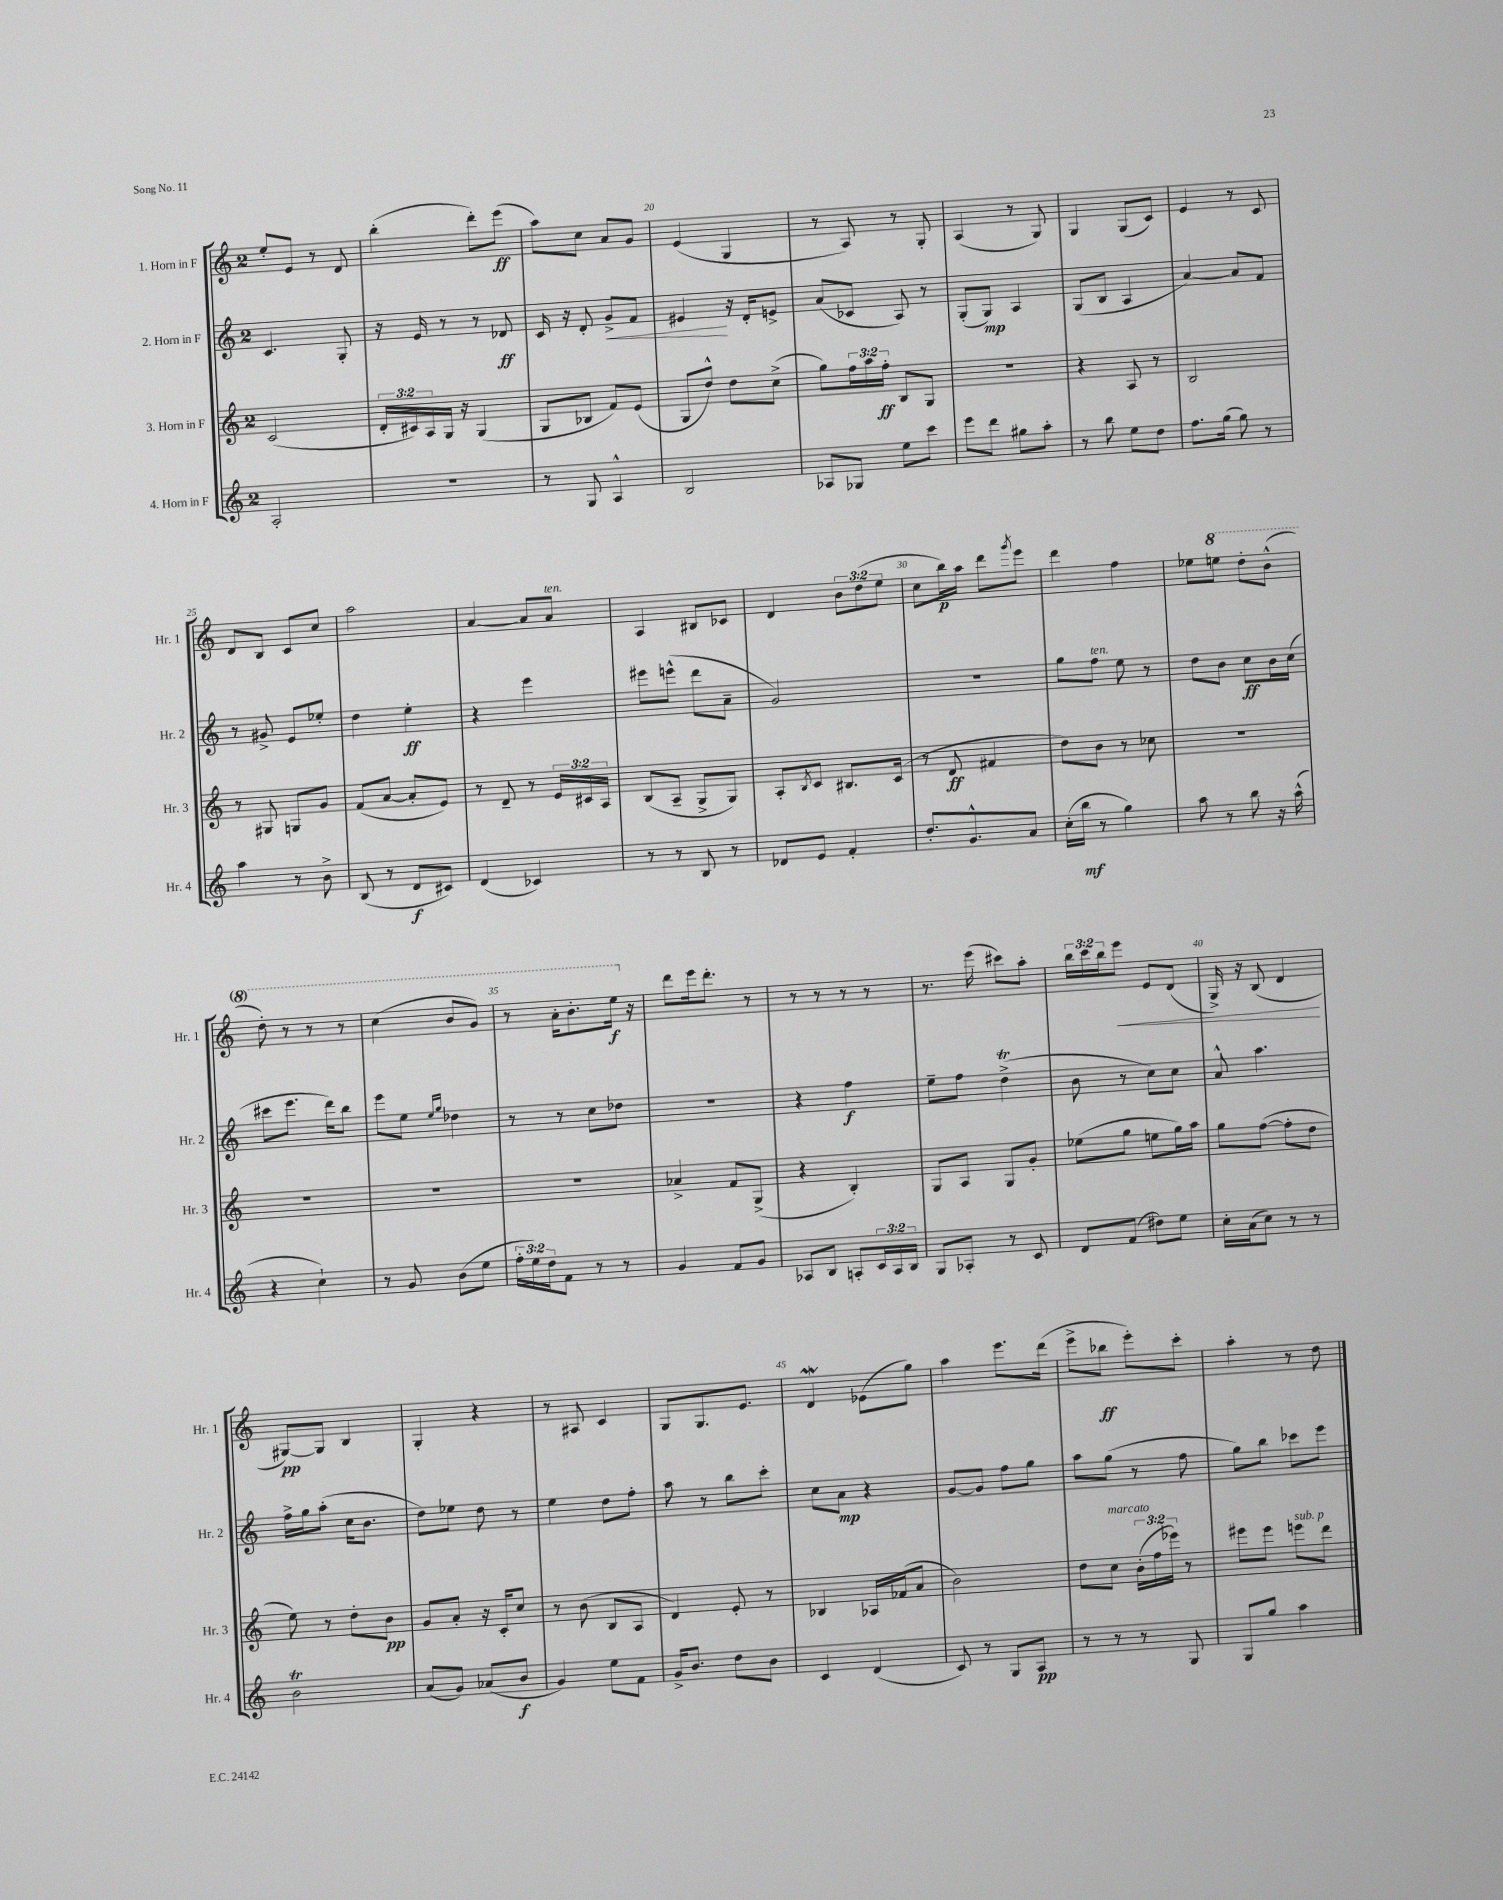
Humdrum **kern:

**kern	**kern	**kern	**kern
*staff4	*staff3	*staff2	*staff1
*clefG2	*clefG2	*clefG2	*clefG2
*k[]	*k[]	*k[]	*k[]
*M2/4	*M2/4	*M2/4	*M2/4
2A'	(2c	4.c	8ee'
.	.	.	8e
.	.	.	8r
.	.	8G'	8d
=	=	=	=
2r	24d'	16r	(4bb'
.	24c#)	.	.
.	.	16e	.
.	24A	.	.
.	16G	8r	.
.	16r	.	.
.	(4G	8r	8ddd')
.	.	8d-	(8eee
=	=	=	=
8r	8G	16c	8aa)
.	.	16r	.
8G	8B-	8d'	8cc
4A^^	8f)	8g^	8a
.	(8e	8f	8g
=	=	=	=
2B	8G	4e#	(4e
.	8dd^^)	.	.
.	8dd	16r	4G
.	.	16d'	.
.	(8cc^	8e^	.
=	=	=	=
8A-	8gg)	(8a	8r
8G-	24ff	8c-	8A)
.	24aa	.	.
.	24ff'	.	.
8ee	8B	8A)	8r
8ccc	8G	8r	8G'
=	=	=	=
8eee	2r	(8G'	(4A
8ddd	.	8G)	.
8gg#	.	4A	8r
8aa'	.	.	8G)
=	=	=	=
8r	4r	(8G	4G
8bb	.	8B	.
8ee	8A	4A	(8G
8dd	8r	.	8c)
=	=	=	=
8.ff	2B	[4a)	4e
(16gg	.	.	.
8gg)	.	8a]	8r
8r	.	8f	8c
=	=	=	=
4aa	8r	8r	8d
.	8G#	8g#^	8B
8r	8G	8e	8c
8b^	8g	8ee-'	8cc
=	=	=	=
(8B	(8f	4dd	2aa
8r	[8a	.	.
8d	8a']	4ee'	.
8c#)	8e)	.	.
=	=	=	=
(4d	8r	4r	[4a
.	8d~	.	.
4c-)	8r	4eee	8a]
.	24e	.	8a
.	24c#	.	.
.	24A	.	.
=	=	=	=
8r	(8B	8eee#	4A
8r	8A~	(8eee^^	.
8B	8G^	8ddd	8B#
8r	8G)	8a~	8c-
=	=	=	=
8d-	8A'	2g)	4d
.	8qB	.	.
8e	8c	.	.
4f'	8.B#	.	12b
.	.	.	(12dd
.	.	.	12ee
.	(16c	.	.
=	=	=	=
8.dd'	8r	2r	8cc
.	8d	.	16bb)
8.g^^	.	.	16aa
.	4f#	.	8ddd
.	.	.	8qggg
8a	.	.	8eee
=	=	=	=
(16cc'	8dd)	8gg	4ddd
16bb	.	.	.
8r	8b	8ff	.
4gg)	8r	8ee	4ff
.	8cc-	8r	.
=	=	=	=
8aa	2r	8dd	8ee-
8r	.	8b	8eee
8bb	.	8cc	8ddd'
16r	.	16b	(8bb^^
(16aa^^	.	(16cc	.
=	=	=	=
4r	2r	8ccc#	8ddd')
.	.	8.eee	8r
4cc`)	.	.	8r
.	.	16ddd)	.
.	.	8bb	8r
=	=	=	=
8r	2r	8eee	(4ccc
8g	.	8ee	.
.	.	16qqee	.
.	.	16qqgg	.
(8b	.	4dd-	8bb
8ee	.	.	8gg)
=	=	=	=
24ff'	2r	8r	8r
24ee)	.	.	.
24dd	.	.	.
8f	.	8r	16aa'
.	.	.	8.bb'
8r	.	8cc	.
8r	.	8dd-	16eee
.	.	.	16r
=	=	=	=
4g	4a-^	2r	8ddd
.	.	.	16eee
.	.	.	8.ddd'
8f	8f	.	.
8g	(8G^	.	8r
=	=	=	=
8A-	4r	4r	8r
8B	.	.	8r
8A'	4B')	4ff	8r
24c	.	.	8r
24A	.	.	.
24B	.	.	.
=	=	=	=
8G	8G	8ee~	8.r
8A-'	8A	8ff	.
.	.	.	(16eee
8r	8G	(4dd^	8ccc#)
8c	8g'	.	8aa'
=	=	=	=
8d	(8ee-	8b	24bb
.	.	.	24ccc
.	.	.	24bb
(8f	8gg	8r	8eee
8dd#)	8ee	8cc)	8e
8ee	16gg)	8cc	(8d
.	16aa	.	.
=	=	=	=
16cc'	8gg	8a^^	16G^)
(16a	.	.	16r
8cc)	([8ff	4.aa	(8B
8r	8ff']	.	4d
8r	8dd	.	.
=	=	=	=
2b	8ee)	16ff^	[8G#)
.	.	16gg	.
.	8r	(8aa'	8G#]
.	8dd'	16cc	4B
.	.	8.b	.
.	8b	.	.
=	=	=	=
(8a	8g	8dd)	4G'
8g)	8a'	8ee-	.
(8a-	16r	8dd	4r
.	16c'	.	.
8b	8cc	8r	.
=	=	=	=
4g)	8r	4ee	8r
.	(8b	.	8A#
8ee	8B	8dd	4c
8f	8A	8ff'	.
=	=	=	=
16g^	4d)	8aa	8G
8.b	.	.	.
.	.	8r	8.G
8dd	8e'	8bb	.
.	.	.	8.e
8b	8r	8ccc'	.
=	=	=	=
4c	4B-	8cc	4d
.	.	8a	.
(4d	16A-	4r	(8e-
.	(16f-	.	.
.	8a	.	8gg)
=	=	=	=
8c)	2b)	[8g	4aa
8r	.	8g]	.
8G	.	8ff	8.eee
8A	.	8gg	.
.	.	.	(16ddd
=	=	=	=
8r	8dd	8aa	8eee^
8r	8cc	(8gg	8bb-
8r	(24b'	8r	8eee')
.	24ff	.	.
.	24eee-)	.	.
8G	8r	8ff	8ccc'
=	=	=	=
8G	8eee#	8gg)	4aa'
8gg	8eee#	8bb	.
4aa	8eee	8ccc-	8r
.	8ddd	8eee	8dd
==	==	==	==
*-	*-	*-	*-
